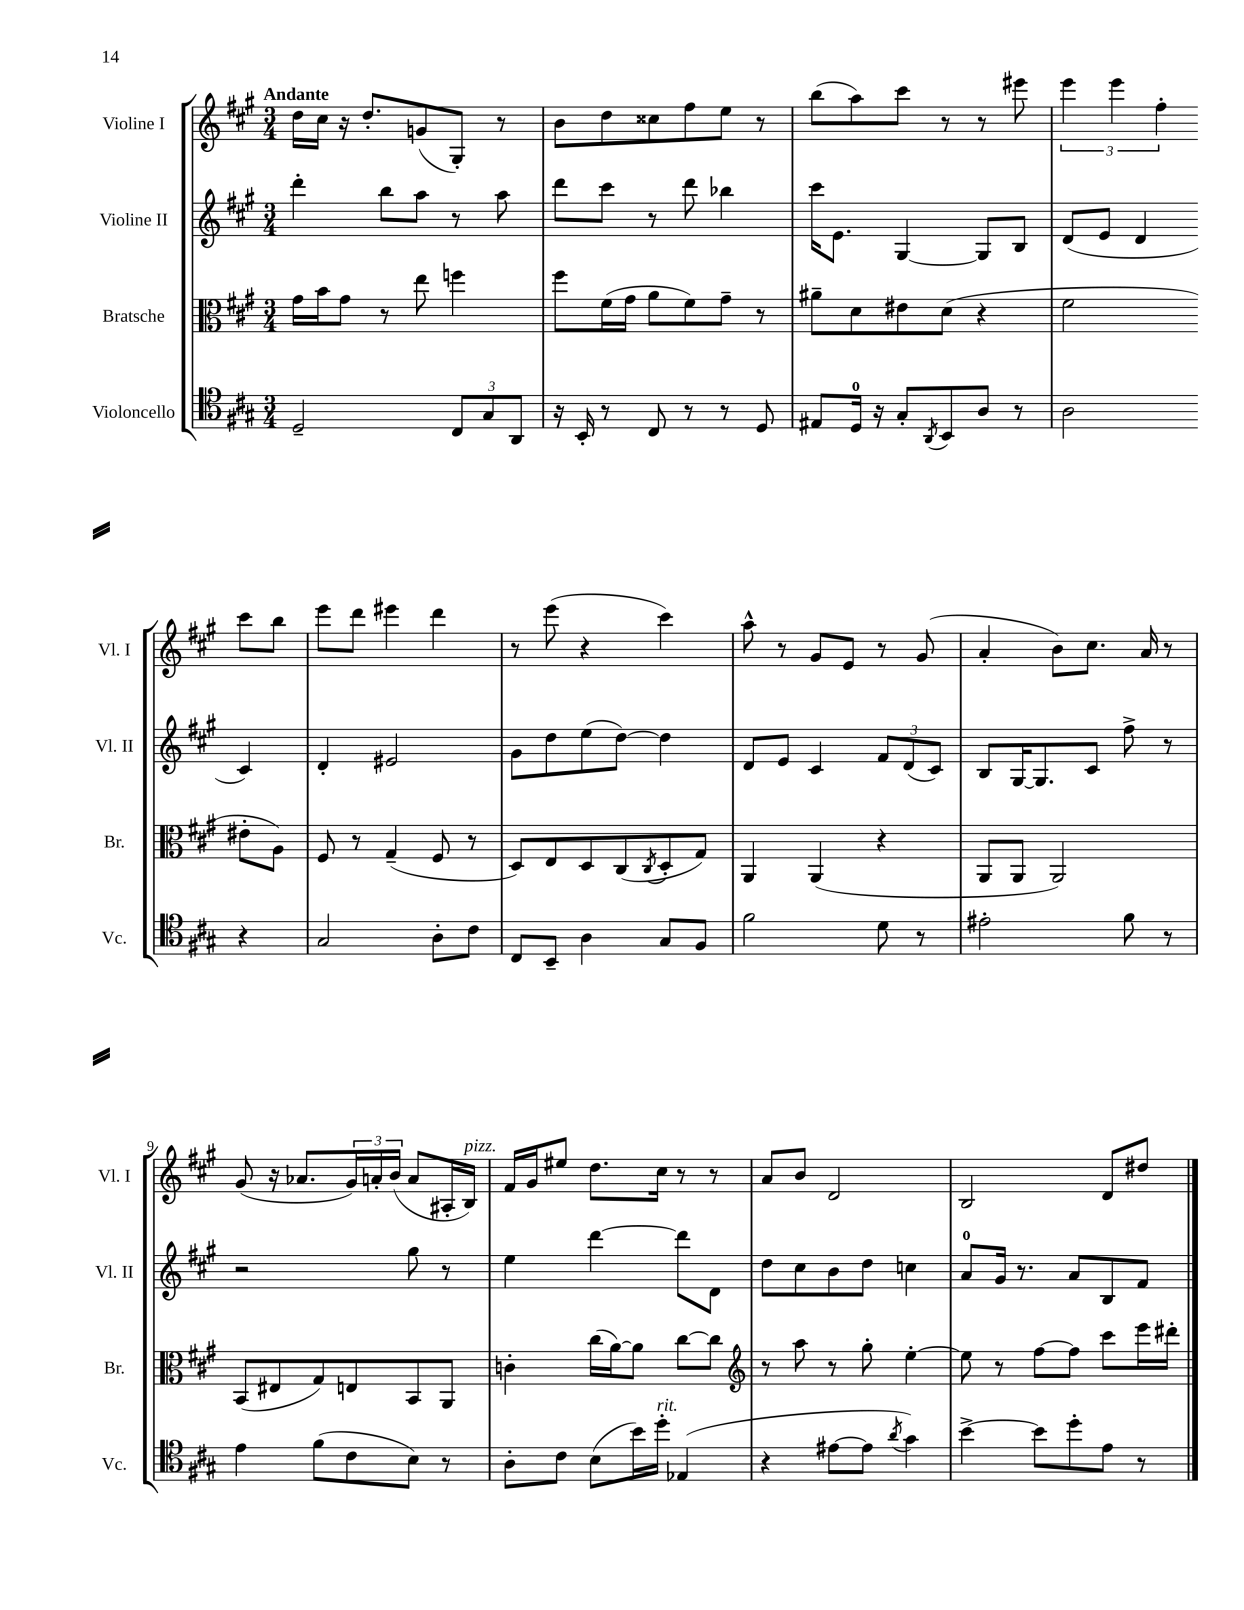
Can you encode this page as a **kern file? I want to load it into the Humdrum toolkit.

**kern	**kern	**kern	**kern
*part4	*part3	*part2	*part1
*staff4	*staff3	*staff2	*staff1
*I"Violoncello	*I"Bratsche	*I"Violine II	*I"Violine I
*I'Vc.	*I'Br.	*I'Vl. II	*I'Vl. I
*clefC4	*clefC3	*clefG2	*clefG2
*k[f#c#g#]	*k[f#c#g#]	*k[f#c#g#]	*k[f#c#g#]
*M3/4	*M3/4	*M3/4	*M3/4
=1	=1	=1	=1
!	!	!	!LO:TX:a:B:t=Andante
2D~/	16g#\LL	4ddd'\	16dd\LL
.	16b\J	.	16cc#\JJ
.	8g#\J	.	16r
.	.	.	8.dd'/L
.	8r	8bb\L	.
.	8ee\	8aa\J	(8gn/
12C#/L	4ffn\	8r	8G#'/J)
12G#/	.	.	.
.	.	8aa\	8r
12AA/J	.	.	.
=2	=2	=2	=2
16r	8ff#\L	8ddd\L	8b\L
16BB'/	.	.	.
8r	(16f#\L	8ccc#\J	8dd\
.	16g#\JJ	.	.
8C#/	8a\L	8r	8cc##X\
8r	8f#\)	8ddd\	8ff#\
8r	8g#~\J	4bb-X\	8ee\J
8D/	8r	.	8r
=3	=3	=3	=3
8E#X/L	8a#X~\L	16ccc#\KL	(8bb\L
.	.	8.e\J	.
16D/Jk	8d\	.	8aa\)
16r	.	.	.
8G#'/L	8e#X\	[4G#/	8ccc#\J
8qAA/	.	.	.
8BB/	(8d\J	.	8r
8A/J	4r	8G#/L]	8r
8r	.	8B/J	8eee#X\
=4	=4	=4	=4
2A\	2f#\	(8d/L	6eee\
.	.	8e/J	.
.	.	.	6eee\
.	.	4d/	.
.	.	.	6ff#'\
4r	8e#X'\L	4c#/)	8ccc#\L
.	8A\J)	.	8bb\J
!!LO:LB:g=z
=5	=5	=5	=5
2G#/	8F#/	4d'/	8eee\L
.	8r	.	8ddd\J
.	(4G#~/	2e#X/	4eee#X\
8A'\L	8F#/	.	4ddd\
8c#\J	8r	.	.
=6	=6	=6	=6
8C#/L	8D/L)	8g#\L	8r
8BB~/J	8E/	8dd\	(8eee\
4A\	8D/	(8ee\	4r
.	(8C#/	[8dd\J)	.
.	8qC#/	.	.
8G#/L	8D'/	4dd\]	4ccc#\)
8F#/J	8G#/J)	.	.
=7	=7	=7	=7
2f#\	4AA/	8d/L	8aa^^\
.	.	8e/J	8r
.	(4AA/	4c#/	8g#/L
.	.	.	8e/J
8d\	4r	12f#/L	8r
.	.	(12d/	.
8r	.	.	(8g#/
.	.	12c#/J)	.
=8	=8	=8	=8
2e#X'\	8AA/L	8B/L	4a'/
.	8AA/J	[16G#/K	.
.	.	8.G#/]	.
.	2AA/)	.	8b\L)
.	.	8c#/J	8.cc#\J
8f#\	.	8ff#^\	.
.	.	.	16a/
8r	.	8r	8r
!!LO:LB:g=z
=9	=9	=9	=9
4e\	(8BB/L	2r	(8g#/
.	8E#X/	.	16r
.	.	.	8.a-X/L
(8f#\L	8G#/)	.	.
8c#\	8En/	.	24g#/L)
.	.	.	24an'/
.	.	.	(24b/JJ
8B\J)	8BB/	8gg#\	8a/L
8r	8AA/J	8r	16A#X'/L
!	!	!	!LO:TX:a:i:t=pizz.
.	.	.	16B/JJ)
=10	=10	=10	=10
8A'\L	4cn'\	4ee\	16f#/LL
.	.	.	16g#/J
8c#\J	.	.	8ee#X/J
(8B\L	(16cc#\LL	[4ddd\	8.dd\L
.	[16a\J)	.	.
16b\L)	8a\J]	.	.
!LO:TX:a:i:t=rit.	!	!	!
16dd'\JJ	.	.	16cc#\Jk
(4E-X/	[8cc#\L	8ddd\L]	8r
.	8cc#\J]	8d\J	8r
=11	=11	=11	=11
*	*clefG2	*	*
4r	8r	8dd\L	8a/L
.	8aa\	8cc#\	8b/J
[8e#X\L	8r	8b\	2d/
8e#\J]	8gg#'\	8dd\J	.
8qa/	.	.	.
4g#\)	[4ee'\	4ccn\	.
=12	=12	=12	=12
[4b^\	8ee\]	8a/L	2B/
.	8r	16g#/Jk	.
.	.	8.r	.
8b\L]	[8ff#\L	.	.
8dd'\	8ff#\J]	8a/L	.
8e\J	8ccc#\L	8B/	8d/L
8r	16eee\L	8f#/J	8dd#X/J
.	16ddd#X'\JJ	.	.
==	==	==	==
*-	*-	*-	*-
